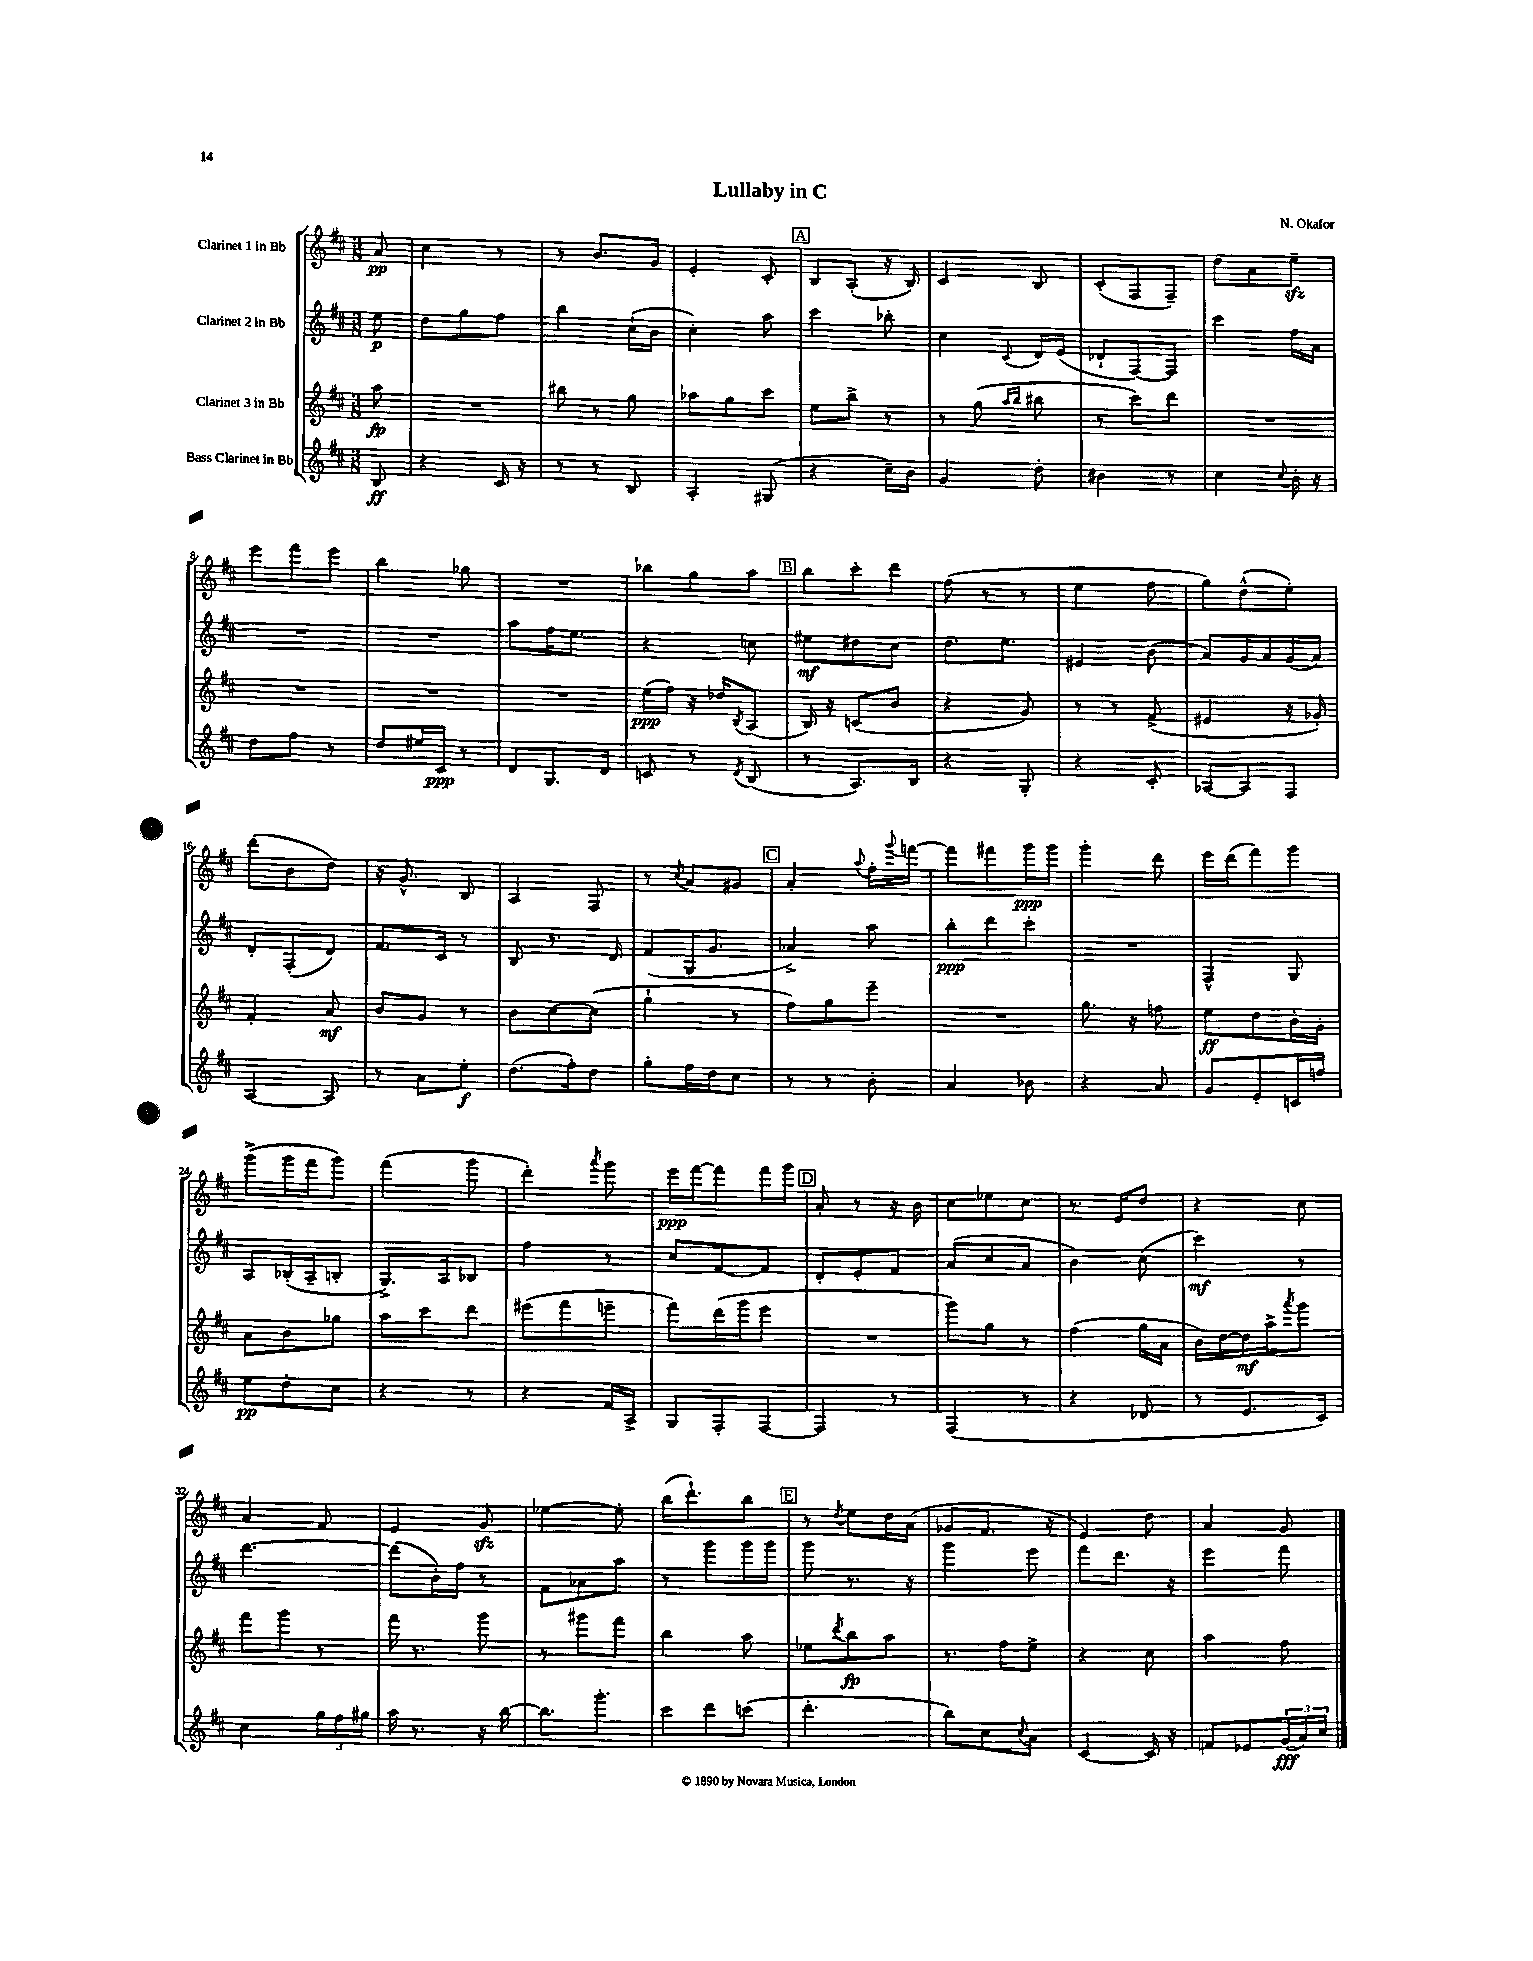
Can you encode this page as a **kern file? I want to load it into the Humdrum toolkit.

**kern	**dynam	**kern	**dynam	**kern	**dynam	**kern	**dynam
*part4	*part4	*part3	*part3	*part2	*part2	*part1	*part1
*staff4	*staff4	*staff3	*staff3	*staff2	*staff2	*staff1	*staff1
*I"Bass Clarinet in Bb	*	*I"Clarinet 3 in Bb	*	*I"Clarinet 2 in Bb	*	*I"Clarinet 1 in Bb	*
*clefG2	*	*clefG2	*	*clefG2	*	*clefG2	*
*k[f#c#]	*	*k[f#c#]	*	*k[f#c#]	*	*k[f#c#]	*
*M3/8	*	*M3/8	*	*M3/8	*	*M3/8	*
=	=	=	=	=	=	=	=
8B/	ff	8aa\	fp	8ee\	p	8a/	pp
=1	=1	=1	=1	=1	=1	=1	=1
4r	.	4.r	.	8dd\L	.	4cc#\	.
.	.	.	.	8gg\	.	.	.
16c#/	.	.	.	8ff#\J	.	8r	.
16r	.	.	.	.	.	.	.
=2	=2	=2	=2	=2	=2	=2	=2
8r	.	8bb#X\	.	4bb\	.	8r	.
8r	.	8r	.	.	.	8.b/L	.
8B/	.	8gg\	.	(16cc#`\LL	.	.	.
.	.	.	.	16b\JJ	.	16g/Jk	.
=3	=3	=3	=3	=3	=3	=3	=3
4A'/	.	8aa-X\L	.	4cc#'\)	.	4e'/	.
.	.	8gg\	.	.	.	.	.
(8G#X/	.	8ccc#\J	.	8aa\	.	8c#'/	.
!!LO:REH:place=s1:t=A
=4	=4	=4	=4	=4	=4	=4	=4
4r	.	8ee\L	.	4ccc#\	.	8B/L	.
.	.	8bb^\J	.	.	.	(8A'/J	.
16cc#~\LL)	.	8r	.	8bb-X'\	.	16r	.
16b\JJ	.	.	.	.	.	16B/)	.
=5	=5	=5	=5	=5	=5	=5	=5
4g/	.	8r	.	4cc#\	.	4c#/	.
.	.	(8gg\	.	.	.	.	.
.	.	16qqaa/LL	.	.	.	.	.
.	.	16qqbb/JJ	.	8qqc#/	.	.	.
8dd'\	.	8bb#X\	.	16d/LL	.	8B/	.
.	.	.	.	(16e/JJ	.	.	.
=6	=6	=6	=6	=6	=6	=6	=6
4b#X\	.	8r	.	8d-X`/L	.	(8c#'/L	.
.	.	8ccc#\L)	.	[8F#/)	.	8F#/	.
8r	.	8ddd\J	.	8F#/J]	.	8F#~/J)	.
=7	=7	=7	=7	=7	=7	=7	=7
4cc#\	.	4.r	.	4ccc#\	.	8dd\L	.
.	.	.	.	.	.	8a\	.
8qqcc#/	.	.	.	.	.	.	.
16b'\	.	.	.	16ff#\LL	.	8eezz~\J	.
16r	.	.	.	16a\JJ	.	.	.
!!LO:LB:g=z
=8	=8	=8	=8	=8	=8	=8	=8
8dd\L	.	4.r	.	4.r	.	8eee\L	.
8ff#\J	.	.	.	.	.	8fff#\	.
8r	.	.	.	.	.	8eee\J	.
=9	=9	=9	=9	=9	=9	=9	=9
8dd/L	.	4.r	.	4.r	.	4bb\	.
16ee#X/L	.	.	.	.	.	.	.
16c#/JJ	ppp	.	.	.	.	.	.
8r	.	.	.	.	.	8gg-X\	.
=10	=10	=10	=10	=10	=10	=10	=10
8d/L	.	4.r	.	8aa\L	.	4.r	.
8.G/	.	.	.	16ff#\K	.	.	.
.	.	.	.	8.ee\J	.	.	.
16d/Jk	.	.	.	.	.	.	.
=11	=11	=11	=11	=11	=11	=11	=11
8cn/	.	(16ee\LL	ppp	4r	.	8bb-X\L	.
.	.	16ff#\JJ)	.	.	.	.	.
8r	.	16r	.	.	.	8gg\	.
.	.	16dd-X/KL	.	.	.	.	.
8qd/	.	8qB/	.	.	.	.	.
(8B/	.	(8A/J	.	8ccn\	.	8aa\J	.
!!LO:REH:place=s1:t=B
=12	=12	=12	=12	=12	=12	=12	=12
8r	.	16B/)	.	8ee#X\L	mf	8bb\L	.
.	.	16r	.	.	.	.	.
8.A/L)	.	(8cn/L	.	8dd#X\	.	8ccc#'\	.
.	.	8b/J	.	8cc#\J	.	8ddd\J	.
16B/Jk	.	.	.	.	.	.	.
=13	=13	=13	=13	=13	=13	=13	=13
4r	.	4r	.	8.dd\L	.	(8ff#\	.
.	.	.	.	.	.	8r	.
.	.	.	.	8.ee\J	.	.	.
8G'/	.	8g/)	.	.	.	8r	.
=14	=14	=14	=14	=14	=14	=14	=14
4r	.	8r	.	4e#X/	.	4ee\	.
.	.	8r	.	.	.	.	.
8c#'/	.	(8f#^/	.	(8b\	.	8ff#\	.
=15	=15	=15	=15	=15	=15	=15	=15
[8A-X/L	.	4e#X/	.	8a/L)	.	8gg\L)	.
8A-/]	.	.	.	16g/L	.	(8dd^^\	.
.	.	.	.	16a/	.	.	.
8F#/J	.	16r	.	(16g/	.	8ee'\J)	.
.	.	16g-X'/)	.	16a/JJ)	.	.	.
!!LO:LB:g=z
=16	=16	=16	=16	=16	=16	=16	=16
[4A/	.	4f#'/	.	8d'/L	.	(8ddd\L	.
.	.	.	.	(8F#'/	.	8b\	.
8A/]	.	8a/	mf	8d/J)	.	8dd\J)	.
=17	=17	=17	=17	=17	=17	=17	=17
8r	.	8b/L	.	8.f#/L	.	16r	.
.	.	.	.	.	.	8.g^^/	.
8a\L	.	8g/J	.	.	.	.	.
.	.	.	.	16c#/Jk	.	.	.
8ee'\J	f	8r	.	8r	.	8B/	.
=18	=18	=18	=18	=18	=18	=18	=18
(8.dd\L	.	8b\L	.	8B/	.	4A/	.
.	.	[8cc#\	.	8.r	.	.	.
16ff#'\k)	.	.	.	.	.	.	.
8dd\J	.	(8cc#\J]	.	.	.	8F#/	.
.	.	.	.	16d/	.	.	.
=19	=19	=19	=19	=19	=19	=19	=19
8gg'\L	.	4gg`\	.	(8f#/L	.	8r	.
.	.	.	.	.	.	8qcc#/	.
16ff#\L	.	.	.	16G/K	.	8a/L	.
16dd\J	.	.	.	8.g/J	.	.	.
8cc#\J	.	8r	.	.	.	8g#X/J	.
!!LO:REH:place=s1:t=C
=20	=20	=20	=20	=20	=20	=20	=20
8r	.	8ff#\L)	.	4a-X^/)	.	4a'/	.
8r	.	8gg\	.	.	.	.	.
.	.	.	.	.	.	8qqaa/	.
8b'\	.	8eee~\J	.	8aa\	.	16ff#'\LL	.
.	.	.	.	.	.	8qqggg/	.
.	.	.	.	.	.	[16fffn\JJ	.
=21	=21	=21	=21	=21	=21	=21	=21
4a/	.	4.r	.	8bb'\L	ppp	8fff\L]	.
.	.	.	.	8ddd\	.	8fff#X\	.
8b-X\	.	.	.	8ccc#'\J	.	16ggg\L	ppp
.	.	.	.	.	.	16ggg\JJ	.
=22	=22	=22	=22	=22	=22	=22	=22
4r	.	8.gg\	.	4.r	.	4ggg'\	.
.	.	16r	.	.	.	.	.
8a/	.	8ffn\	.	.	.	8ddd\	.
=23	=23	=23	=23	=23	=23	=23	=23
8g/L	.	8ee\L	ff	4F#^^/	.	16eee\LL	.
.	.	.	.	.	.	(16ddd\J	.
8e'/	.	8dd\	.	.	.	8fff#\)	.
16cn/L	.	16b'\L	.	8G/	.	8ggg\J	.
16ffn/JJ	.	16g'\JJ	.	.	.	.	.
!!LO:LB:g=z
=24	=24	=24	=24	=24	=24	=24	=24
8ee\L	pp	8a\L	.	8A/L	.	(8ggg^\L	.
8dd'\	.	8b\	.	(16B-X'/L	.	16ggg\L	.
.	.	.	.	16A~/J	.	16fff#\J	.
8cc#\J	.	8gg-X\J	.	8Bn'/J	.	8ggg\J)	.
=25	=25	=25	=25	=25	=25	=25	=25
4r	.	8aa\L	.	8.G^/L)	.	(4fff#\	.
.	.	8ccc#\	.	.	.	.	.
.	.	.	.	16A/k	.	.	.
8r	.	8ddd\J	.	8B-X/J	.	8ggg\	.
=26	=26	=26	=26	=26	=26	=26	=26
4r	.	(8eee#X\L	.	4ff#\	.	4ddd'\)	.
.	.	8fff#\	.	.	.	.	.
.	.	.	.	.	.	8qaaa/	.
16f#/LL	.	8eeen~\J	.	8r	.	8ggg\	.
16A^/JJ	.	.	.	.	.	.	.
=27	=27	=27	=27	=27	=27	=27	=27
8G/L	.	8fff#\L)	.	8cc#/L	.	16eee\LL	ppp
.	.	.	.	.	.	[16fff#\J	.
8F#'/	.	(16ddd\L	.	[8f#/	.	8fff#\]	.
.	.	16ggg\J	.	.	.	.	.
[8F#/J	.	8eee\J	.	8f#/J]	.	16fff#\L	.
.	.	.	.	.	.	16ggg\JJ	.
!!LO:REH:place=s1:t=D
=28	=28	=28	=28	=28	=28	=28	=28
4F#/]	.	4.r	.	8d'/L	.	8a'/	.
.	.	.	.	8e'/	.	8r	.
8r	.	.	.	8f#/J	.	16r	.
.	.	.	.	.	.	16b\	.
=29	=29	=29	=29	=29	=29	=29	=29
(4F#/	.	8ggg\L)	.	(8a/L	.	8cc#\L	.
.	.	8gg\J	.	8cc#/	.	8ee-X\	.
8r	.	8r	.	8a/J	.	8cc#\J	.
=30	=30	=30	=30	=30	=30	=30	=30
4r	.	(4ff#\	.	4b\)	.	8.r	.
.	.	.	.	.	.	16e/KL	.
8d-X/	.	16gg\LL	.	(8cc#\	.	8dd/J	.
.	.	16a\JJ	.	.	.	.	.
=31	=31	=31	=31	=31	=31	=31	=31
8r	.	16b\LL)	.	4ccc#\)	mf	4r	.
.	.	[16dd\	.	.	.	.	.
8.e/L	.	16dd\]	mf	.	.	.	.
.	.	16aa^\J	.	.	.	.	.
.	.	8qaaa/	.	.	.	.	.
.	.	8ggg\J	.	8r	.	8cc#\	.
16c#/Jk)	.	.	.	.	.	.	.
!!LO:LB:g=z
=32	=32	=32	=32	=32	=32	=32	=32
4cc#\	.	8fff#\L	.	[4.ddd\	.	4a/	.
.	.	8ggg\J	.	.	.	.	.
24gg\LL	.	8r	.	.	.	8f#/	.
24ff#\	.	.	.	.	.	.	.
24gg#X\JJ	.	.	.	.	.	.	.
=33	=33	=33	=33	=33	=33	=33	=33
16aa\	.	16fff#\	.	(8ddd\L]	.	4e/	.
8.r	.	8.r	.	.	.	.	.
.	.	.	.	16b'\L)	.	.	.
.	.	.	.	16ff#\JJ	.	.	.
16r	.	8ggg\	.	8r	.	8gzz/	.
[16bb\	.	.	.	.	.	.	.
=34	=34	=34	=34	=34	=34	=34	=34
8.bb\L]	.	8r	.	8f#\L	.	[4ee-X\	.
.	.	8ggg#X\L	.	8a-X\	.	.	.
8.ggg'\J	.	.	.	.	.	.	.
.	.	8fff#\J	.	8aa\J	.	8ee-'\]	.
=35	=35	=35	=35	=35	=35	=35	=35
8ccc#\L	.	4bb\	.	8r	.	(16bb\KL	.
.	.	.	.	.	.	8.ddd`\)	.
8ddd\	.	.	.	8ggg\L	.	.	.
(8cccn\J	.	8aa\	.	16ggg\L	.	8bb\J	.
.	.	.	.	16ggg\JJ	.	.	.
!!LO:REH:place=s1:t=E
=36	=36	=36	=36	=36	=36	=36	=36
4.ddd'\	.	8ee-X\L	.	8ggg\	.	8r	.
.	.	8qddd/	.	.	.	8qdd/	.
.	.	8bb\	fp	8.r	.	8ee\L	.
.	.	8aa\J	.	.	.	16dd\L	.
.	.	.	.	16r	.	(16a\JJ	.
=37	=37	=37	=37	=37	=37	=37	=37
8bb\L)	.	8.r	.	4ggg\	.	8g-X/L	.
8cc#\	.	.	.	.	.	8.f#/J	.
.	.	16ff#\KL	.	.	.	.	.
8qqcc#/	.	.	.	.	.	.	.
8a\J	.	8ee^\J	.	8eee\	.	.	.
.	.	.	.	.	.	16r	.
=38	=38	=38	=38	=38	=38	=38	=38
[4c#/	.	4r	.	8fff#\L	.	4e/)	.
.	.	.	.	8.ddd\J	.	.	.
16c#/]	.	8cc#\	.	.	.	8dd\	.
16r	.	.	.	16r	.	.	.
=39	=39	=39	=39	=39	=39	=39	=39
8fn/L	.	4aa\	.	4eee\	.	4a/	.
8e-X/	.	.	.	.	.	.	.
(24g/L	fff	8ff#\	.	8fff#\	.	8g/	.
24a/)	.	.	.	.	.	.	.
24cc#/JJ	.	.	.	.	.	.	.
==	==	==	==	==	==	==	==
*-	*-	*-	*-	*-	*-	*-	*-
